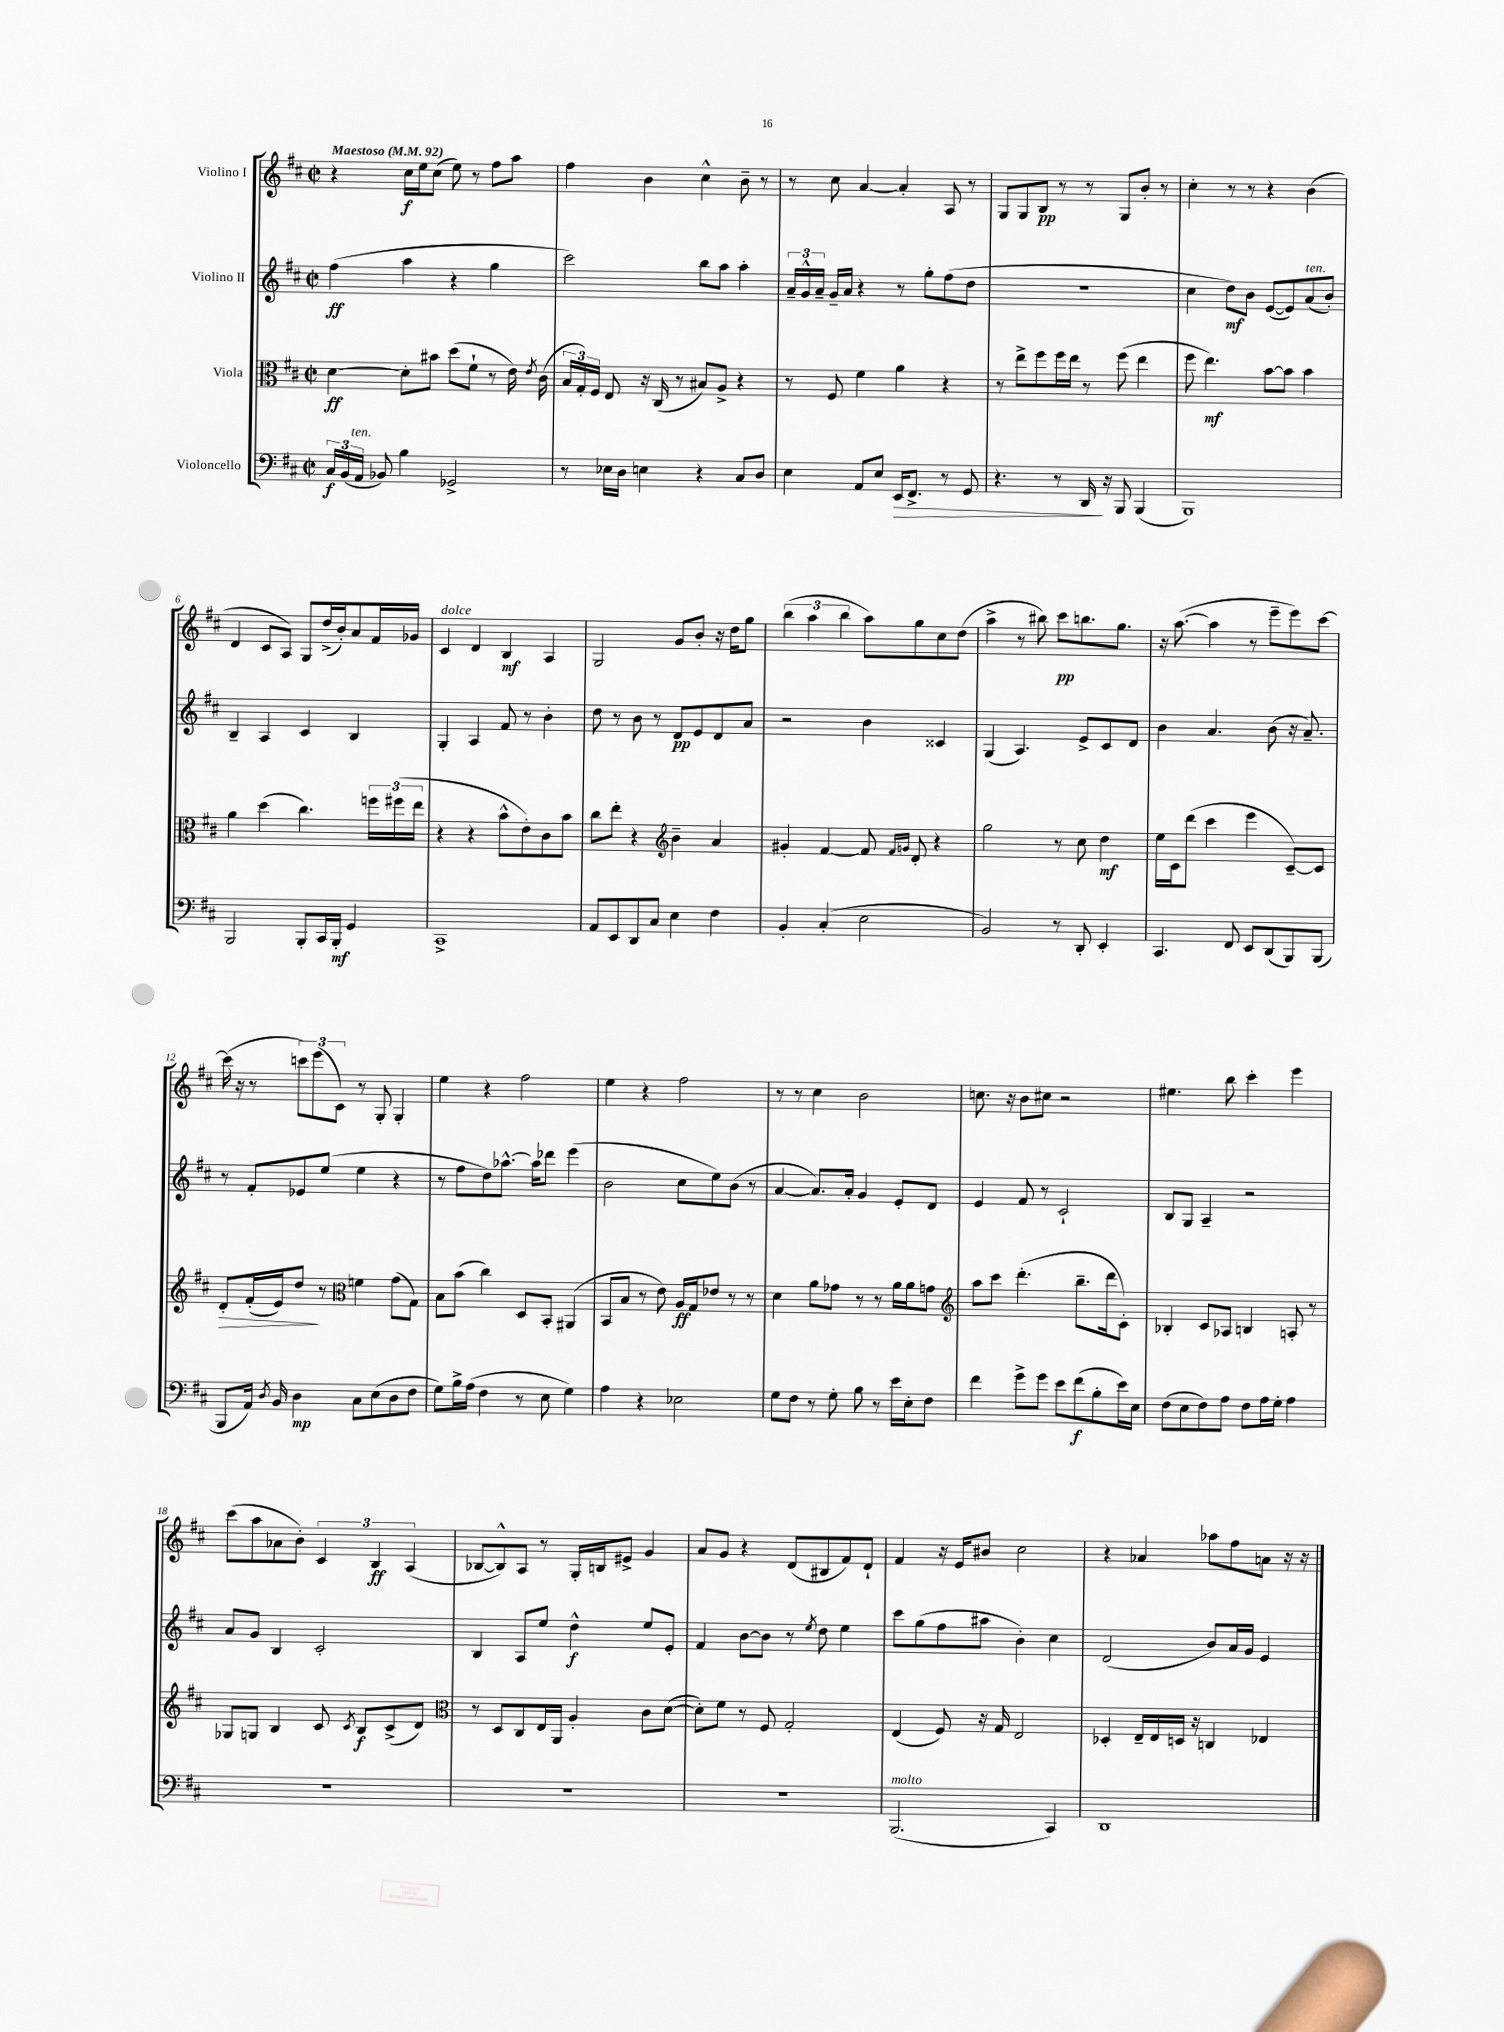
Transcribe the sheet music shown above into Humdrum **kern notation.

**kern	**kern	**kern	**kern
*staff4	*staff3	*staff2	*staff1
*clefF4	*clefC3	*clefG2	*clefG2
*k[f#c#]	*k[f#c#]	*k[f#c#]	*k[f#c#]
*M2/2	*M2/2	*M2/2	*M2/2
*met(c|)	*met(c|)	*met(c|)	*met(c|)
*MM92	*MM92	*MM92	*MM92
24C#	[4d	(4ff#	4r
(24BB	.	.	.
24AA	.	.	.
8BB-)	.	.	.
4B	8d']	4aa	16cc#
.	.	.	16ee
.	8b#	.	(8cc#
2GG-^	(8dd	4r	8ee)
.	8f#`	.	8r
.	8r	4gg	8ff#
.	16e)	.	8aa
.	8qe	.	.
.	(16c#	.	.
=	=	=	=
8r	24B	2ccc#)	4ff#
.	24G')	.	.
.	24F#	.	.
16E-	8E	.	.
16D	.	.	.
4E	16r	.	4b
.	(16C#	.	.
.	8r	.	.
4r	8B#)	8bb	4cc#^^
.	8A^	8aa	.
8C#	4r	4aa'	8b~
8D	.	.	8r
=	=	=	=
4E	8r	24a~	8r
.	.	24g^^	.
.	.	24a~	.
.	8F#	16g~	8cc#
.	.	16a	.
8AA	4f#	4r	[4a
8E	.	.	.
16EE	4a	8r	4a']
8.FF#^	.	.	.
.	.	8gg'	.
8r	4r	(8ff#	8A
8GG	.	8dd	8r
=	=	=	=
4.r	8r	1r	8G
.	8ee^	.	8G
.	8ff#	.	8B
8r	16ff#	.	8r
.	16ee	.	.
16DD	8r	.	8r
16r	.	.	.
8BBB	(8ff#	.	8G
(4BBB	4ee	.	8b'
.	.	.	8r
=	=	=	=
1BBB)	8ff#	4cc#	4cc#'
.	4.ee)	.	.
.	.	8dd)	8r
.	.	8b	8r
.	[8b	([8e	4r
.	8b]	8e])	.
.	4b	(8a	(4b
.	.	8b')	.
=	=	=	=
2BBB	4a	4B~	4d
.	(4dd	4A	8c#
.	.	.	8A)
8BBB'	4.cc#)	4c#	8G
16CC#	.	.	(16dd^
16BBB'	.	.	16b')
4GG	.	4B	8a
.	24ff	.	16f#
.	(24ff#	.	.
.	.	.	16g-
.	24ee	.	.
=	=	=	=
1CC#^	4r	4G'	4c#
.	4r	4A	4d
.	8b^^	8f#	4B
.	8e')	8r	.
.	8c#	4b'	4A
.	8b	.	.
=	=	=	=
8AA	8cc#	8dd	2G
8EE	8ee'	8r	.
8DD	4r	8b	.
8C#	.	8r	.
*	*clefG2	*	*
4E	4b~	8d	8g
.	.	8e	8b'
4F#	4a	8d	16r
.	.	.	16dd
.	.	8a	8gg
=	=	=	=
4BB'	4g#'	2r	(6bb
.	.	.	6aa
(4C#'	[4f#	.	.
.	.	.	6bb
2E	8f#]	4b	8aa)
.	16qqf#	.	.
.	16qqg	.	.
.	8d'	.	8gg
.	4r	4c##	8cc#
.	.	.	(8dd
=	=	=	=
2BB)	2gg	(4G	4aa^
.	.	4.A)	8r
.	.	.	8bb#)
8r	8r	.	8ccc#
8DD'	8cc#	8e^	8.bb
4EE'	4dd	8c#	.
.	.	.	8.gg
.	.	8d	.
=	=	=	=
4.CC#	16ee	4b	16r
.	16c#	.	([8.aa
.	(8ddd	.	.
.	4ccc#	4.a	4aa]
8FF#	.	.	.
8EE	4eee	.	8r
(8DD	.	(8b	8eee~
8BBB)	[8c#~)	16r	8eee)
.	.	8.a~)	.
(8BBB	8c#]	.	[8ccc#
=	=	=	=
8BBB	8d'	8r	(16ccc#]
.	.	.	16r
16AA)	(16f#'	8f#'	8r
8qD	.	.	.
16BB	16e)	.	.
4D	8dd	8e-	12ccc)
.	.	.	(12eee
.	8r	(8ee	.
.	.	.	12c#)
*	*clefC3	*	*
8C#	4f	4ee	8r
(8E	.	.	8G'
8D	(8g	4r	4G'
8F#	8G)	.	.
=	=	=	=
8G)	8B	8r	4ee
16B^	(8b	8ff#	.
(16A	.	.	.
4F#	4cc#)	8dd)	4r
.	.	[8.aa-^^	.
8r	8D	.	2ff#
.	.	16aa-]	.
8E	8BB'	8ddd-	.
4G)	(4AA#	(4eee	.
=	=	=	=
4A	8BB	2b	4ee
.	8B	.	.
4r	8r	.	4r
.	8e)	.	.
2E-	16A	8cc#	2ff#
.	16G	.	.
.	8e-	8ee)	.
.	8r	(8b	.
.	8r	8r	.
=	=	=	=
8G	4d	[4a	8r
8F#	.	.	8r
8r	8a	8.a])	4cc#
8G'	8g-	.	.
.	.	16a'	.
8B	8r	4g	2b
8r	8r	.	.
16e	16a	8e'	.
16E'	16a	.	.
8F#	8g	8d	.
=	=	=	=
*	*clefG2	*	*
4f#	8aa	4e	8.cc
.	8ccc#	.	.
.	.	.	16r
8g^	(4.ddd'	8f#	8b
8g	.	8r	8cc#
8e	.	2c#`	2r
(8f#	8.bb~	.	.
8B'	.	.	.
.	16ddd	.	.
16e)	8c#')	.	.
16E	.	.	.
=	=	=	=
(8F#	4B-'	8B	4.ee#
8E	.	8G	.
8F#)	8c#	4A~	.
8A	8A-	.	8bb
8F#	4B	2r	4ccc#'
16A	.	.	.
16G'	.	.	.
4A	8A'	.	4eee
.	8r	.	.
=	=	=	=
1r	8G-	8a	(8ccc#
.	8G	8g	8aa
.	4B	4B	8a-
.	.	.	8b')
.	8c#	2c#'	6c#
.	8qc#	.	.
.	8B	.	.
.	.	.	6B
.	(8c#^	.	.
.	.	.	(6A
.	8d)	.	.
=	=	=	=
*	*clefC3	*	*
1r	8r	4B	[8B-
.	8D	.	8B-^^])
.	8C#	8A	8A
.	16E	8ee	8r
.	16AA	.	.
.	4A'	4dd^^	16G'
.	.	.	16B
.	.	.	8e#^
.	8c#	8ee	4g
.	([8d	8e'	.
=	=	=	=
1r	8d'])	4f#	8a
.	8f#	.	8g
.	8r	[8b	4r
.	8F#	8b]	.
.	2G'	8r	(8d
.	.	8qee	.
.	.	8dd	8B#
.	.	4ee	8f#)
.	.	.	8d`
=	=	=	=
(2.BBB	(4E	8ccc#	4f#
.	.	(8gg	.
.	8F#)	8ff#	16r
.	.	.	16e
.	16r	8aa#	8b#
.	16G	.	.
.	2E	4b')	2cc#
4CC#)	.	4cc#	.
=	=	=	=
1DD	4D-'	(2d	4r
.	16E~	.	4a-
.	16E	.	.
.	16D	.	.
.	16r	.	.
.	4C	8b)	8aa-
.	.	16a	8ff#
.	.	16g	.
.	4E-	4e	8a
.	.	.	16r
.	.	.	16r
==	==	==	==
*-	*-	*-	*-
